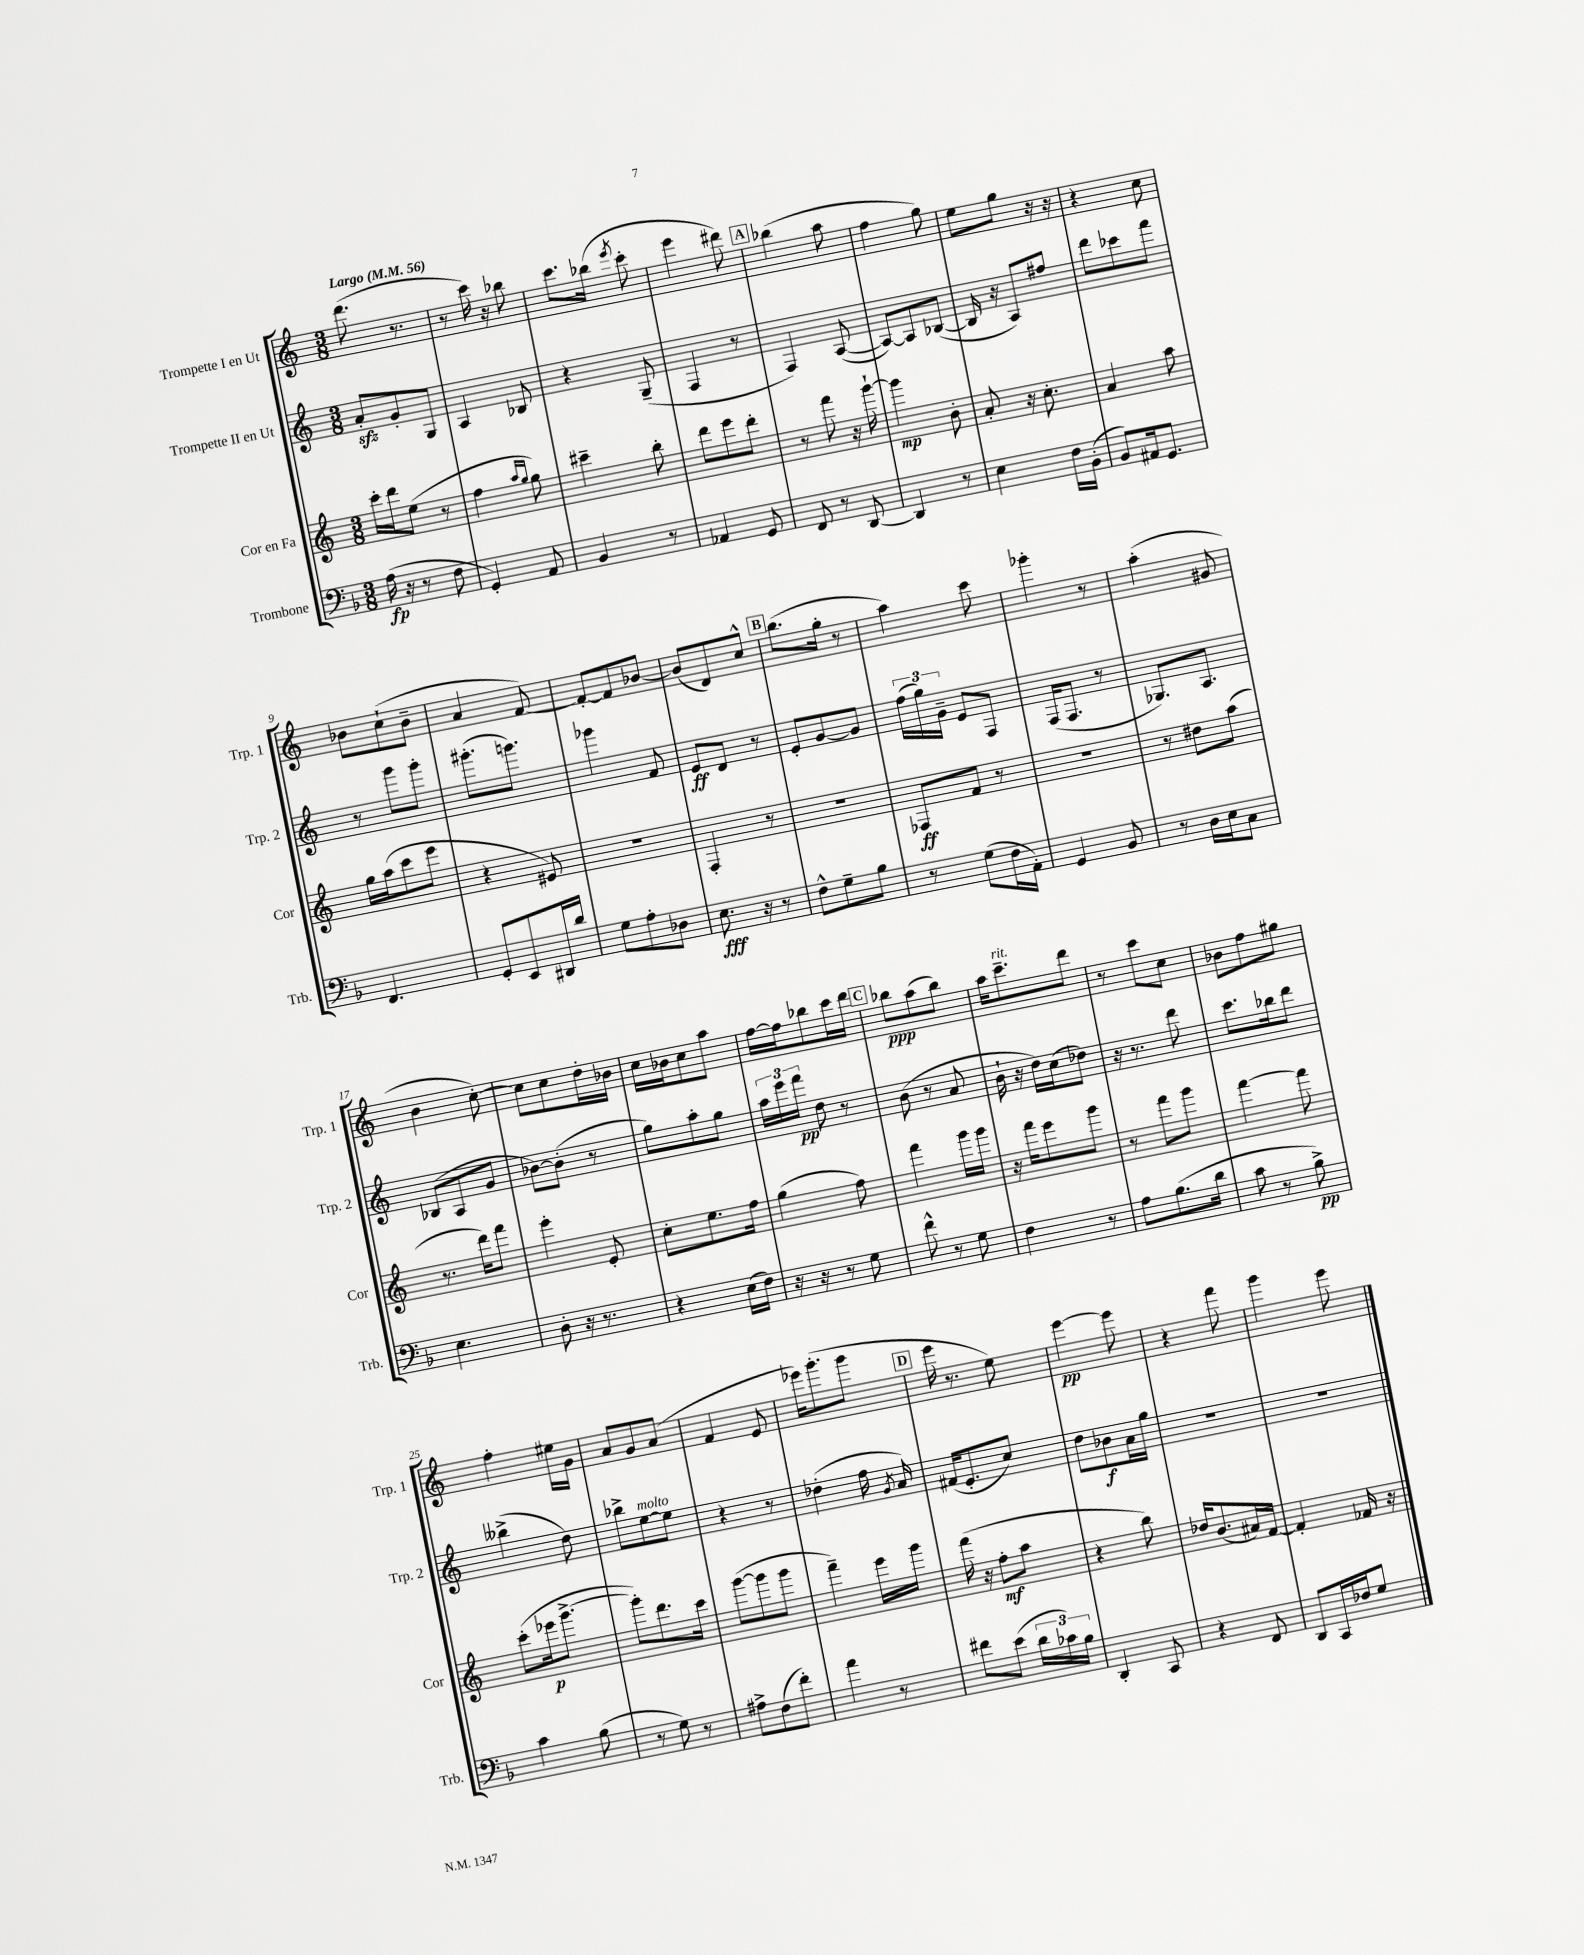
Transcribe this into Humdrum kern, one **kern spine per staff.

**kern	**kern	**kern	**kern
*staff4	*staff3	*staff2	*staff1
*clefF4	*clefG2	*clefG2	*clefG2
*k[b-]	*k[]	*k[]	*k[]
*M3/8	*M3/8	*M3/8	*M3/8
*MM56	*MM56	*MM56	*MM56
(16A	16ccc'	8a'	(8.ddd
16r	16ddd	.	.
8r	(8ee	8g'	.
.	.	.	8.r
8F	8r	8G	.
=	=	=	=
4GG')	4ff	4A	8r
.	.	.	16ccc)
.	.	.	16r
.	16qqaa	.	.
.	16qqgg	.	.
8AA	8gg)	8B-	8bb-
=	=	=	=
4BB-	4ccc#~	4r	8.ccc
.	.	.	(16bb-
.	.	.	8qeee
8r	8bb'	(8G~	8ccc'
=	=	=	=
4AA-	8ddd	4F	4eee
.	8eee	.	.
8GG	8ddd'	8r	8ddd#)
=	=	=	=
8FF	8r	4F)	(4bb-
8r	8fff	.	.
[8DD	16r	([8A	8aa
.	[16ggg`	.	.
=	=	=	=
4DD]	4ggg]	8A_)	4ff
.	.	8A]	.
8r	8b'	([8B-	8gg)
=	=	=	=
4E	8a'	16B-]	8ee
.	.	16r	.
.	16r	8A)	8gg
.	8.cc'	.	.
16F	.	8ff#	16r
(16BB-'	.	.	16r
=	=	=	=
8BB-)	4a	8ddd	4r
16AA#	.	8ccc-	.
8.GG	.	.	.
.	8aa	8fff	8cc
=	=	=	=
4.FF	16gg	8r	8b-
.	(16aa	.	.
.	8ccc	8ggg	(8cc`
.	8eee	8ggg'	8b-~
=	=	=	=
8GG'	4r	(8.ggg#'	4a
8EE	.	.	.
.	.	8.ggg)	.
16DD#	8e#)	.	[8f)
16d	.	.	.
=	=	=	=
8G	4.r	4ggg-	8f'_
8A'	.	.	8f]
8D-	.	8f	[8b-
=	=	=	=
8.E	4F'	8e	(8b-]
.	.	8d	8d)
16r	.	.	.
8r	8r	8r	8cc^^
=	=	=	=
8F^^	4.r	8e'	(8.bb
8G~	.	[8g	.
.	.	.	16gg'
8B-	.	8g]	8r
=	=	=	=
8r	8F-	(24ff	4aa)
.	.	24gg)	.
.	.	24g~	.
(8G	8f	8e	.
16F	8r	8F	8ccc
16AA')	.	.	.
=	=	=	=
4GG	4.r	(16F	4ggg-'
.	.	8.F	.
8BB-	.	8r	8r
=	=	=	=
8r	8r	8.G-)	(4aa'
16D	8dd#	.	.
16E	.	8.A	.
8C	(8aa	.	8g#
=	=	=	=
4.E	8.r	(8B-	4b
.	.	8A	.
.	16ddd)	.	.
.	8fff	8g	[8cc')
=	=	=	=
8D'	4eee'	[8b-)	8cc]
16r	.	(8b-']	8cc
8.r	.	.	.
.	8e'	8r	16dd'
.	.	.	16b-
=	=	=	=
4r	8cc'	8gg)	16cc
.	.	.	16b-
.	8.ee	8aa'	8cc
(16E	.	8gg	8aa
16F)	16ff	.	.
=	=	=	=
16r	(4gg	24aa	[16ff
.	.	24eee	.
16r	.	.	16ff]
.	.	24fff	.
8r	.	8dd	8bb-
8G	8ff)	8r	16ccc
.	.	.	16ddd
=	=	=	=
8f^^	4fff	(8b	8bb-
8r	.	8r	(8aa
8G	16ggg	8a	8bb-)
.	16ggg	.	.
=	=	=	=
4F	16r	16b`	16aa
.	16fff	16r	8.ccc~
.	8eee	16dd)	.
.	.	(16cc	.
8r	8ggg	8dd-)	8ddd
=	=	=	=
8A	8r	16r	8r
.	.	8.r	.
(8.B-	8fff	.	8ccc
.	8ggg	8ddd	8cc
16d	.	.	.
=	=	=	=
8c	[4fff	8.ccc	8b-
8r	.	.	8ff
.	.	16bb-	.
8B-^)	8fff]	8ddd	8gg#
=	=	=	=
4c	(8ccc'	(4bb--^	4ff'
.	16eee-	.	.
.	[8.ggg^	.	.
(8B-	.	8dd)	16ee#
.	.	.	16g
=	=	=	=
8r	8ggg'])	8bb-^	8a
8G)	8.ddd	[8ee	8g
8r	.	8ee]	(8a
.	16ccc	.	.
=	=	=	=
8A#^	([8ggg	4r	4f
(8F	8ggg]	.	.
8f')	8ggg	8r	8e
=	=	=	=
4a	4fff~)	(4dd-'	16eee-)
.	.	.	(8.ggg'
8r	16eee	16ff	8ggg
.	.	8qg	.
.	16ggg	16a)	.
=	=	=	=
8f#	(16fff	(16f#	16eee
.	16r	8.e'	8.r
(8e	8ff'	.	.
24d	8aa	8cc)	8ee)
24c-)	.	.	.
24B-	.	.	.
=	=	=	=
4DD'	4r	8dd	[4eee
.	.	8b-	.
8CC	8bb)	16a	8eee]
.	.	16gg	.
=	=	=	=
4r	16dd-	4.r	4r
.	(8.b	.	.
8FF	16a#)	.	8fff
.	[16f	.	.
=	=	=	=
8DD	4f']	4.r	4ggg
16CC	.	.	.
16F-	.	.	.
8G	16f-	.	8eee
.	16r	.	.
==	==	==	==
*-	*-	*-	*-
